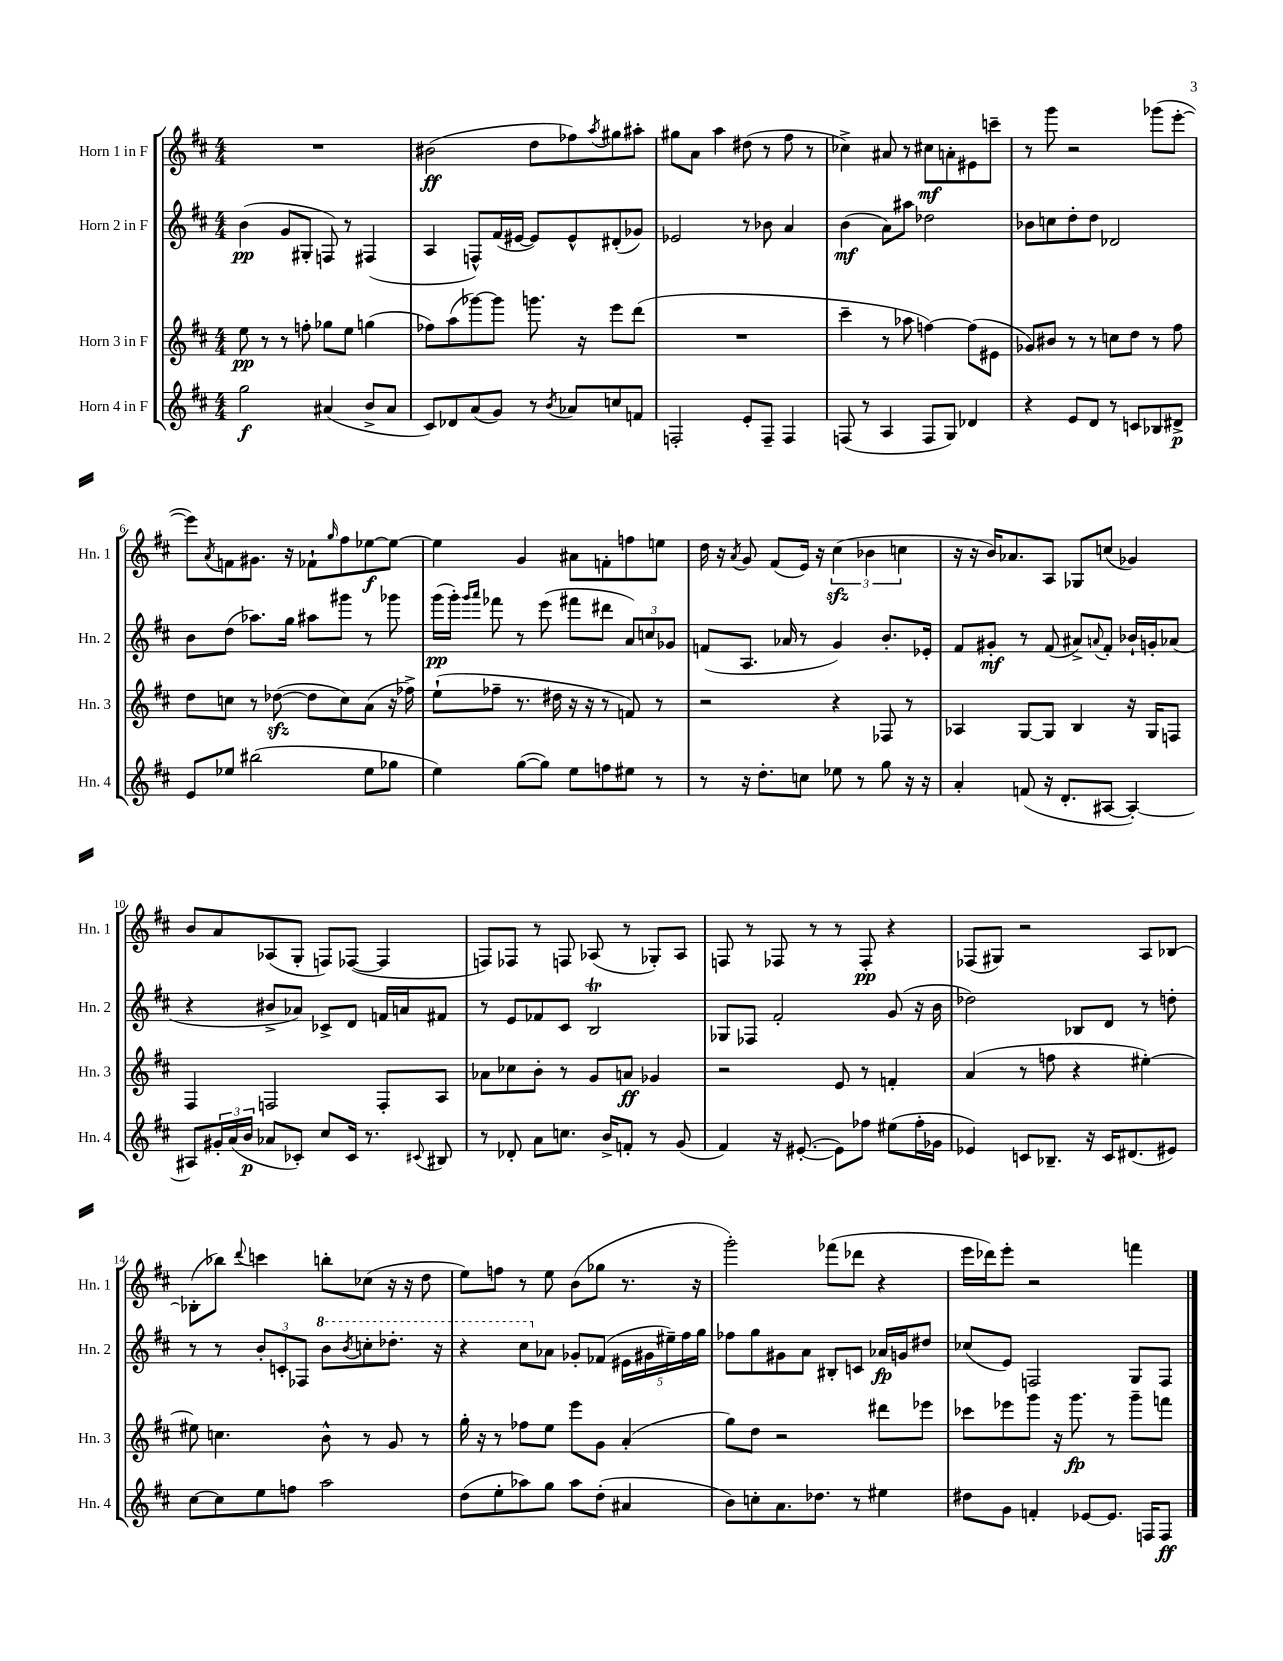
<<
\new StaffGroup <<
\new Staff = "s0" \with { instrumentName = "Horn 1 in F" shortInstrumentName = "Hn. 1" } {
    \clef treble \key d \major \numericTimeSignature \time 4/4
    R1 |
    bis'2\ff( d''8 fes''8) \acciaccatura { a''8 } gis''8 ais''8-. |
    gis''8 a'8 a''4 dis''8( r8 fis''8 r8 |
    ces''4->) ais'8 r8 cis''8\mf a'8-. eis'8 c'''8-- |
    r8 g'''8 r2 ges'''8( e'''8~-. |
    e'''8) \acciaccatura { a'8 } f'8 gis'8. r16 fes'8-! \grace { g''16 } fis''8 ees''8~\f ees''8~ |
    ees''4 g'4 ais'8 f'8-. f''8 e''8 |
    d''16 r16 \acciaccatura { a'8 } g'8 fis'8( e'16) r16 \tuplet 3/2 { cis''4\sfz( bes'4 c''4 } |
    r16 r16 b'16) aes'8. a8 ges8 c''8( ges'4) |
    b'8 a'8 aes8( g8-. f8) fes8~( fes4 |
    f8) fes8 r8 f8 aes8( r8 ges8-.) aes8 |
    f8 r8 fes8 r8 r8 fes8-.\pp r4 |
    fes8( gis8) r2 a8 bes8~ |
    bes8-.( bes''8) \appoggiatura { d'''8 } c'''4 b''8-. ces''8( r16 r16 d''8 |
    e''8) f''8 r8 e''8 b'8( ges''8 r8. r16 |
    g'''2-.) fes'''8( des'''8 r4 |
    e'''16 des'''16) e'''8-. r2 f'''4 \bar "|." |
}
\new Staff = "s1" \with { instrumentName = "Horn 2 in F" shortInstrumentName = "Hn. 2" } {
    \clef treble \key d \major \numericTimeSignature \time 4/4
    b'4\pp( g'8 gis8-. f8) r8 fis4( |
    a4 f8-^) fis'16( eis'16~ eis'8) eis'8-^ dis'8-.( ges'8) |
    ees'2 r8 bes'8 a'4 |
    b'4\mf( a'8) ais''8 des''2 |
    bes'8 c''8 d''8-. d''8 des'2 |
    b'8 d''8( aes''8.) g''16 ais''8 gis'''8 r8 ges'''8 |
    g'''16\pp( g'''16-.) \grace { g'''16 a'''16 } fes'''8 r8 e'''8( fis'''8 dis'''8 \tuplet 3/2 { a'8) c''8 ges'8 } |
    f'8( a8. aes'16 r8 g'4) b'8.-. ees'16-. |
    fis'8 gis'8-.\mf r8 fis'8( ais'8->) \appoggiatura { a'8 } fis'8-. bes'16-! g'16-. aes'8( |
    r4 bis'8-> aes'8) ces'8-> d'8 f'16 a'16 fis'8 |
    r8 e'8 fes'8 cis'8 b2\trill |
    ges8 fes8 fis'2-. g'8( r16 b'16 |
    des''2) bes8 d'8 r8 d''8-. |
    r8 r8 \tuplet 3/2 { b'8-. c'8-. fes8 } \ottava #1 b''8 \acciaccatura { b''8 } c'''8-. des'''8.-. r16 |
    r4 cis'''8 \ottava #0 aes'8 ges'8-. fes'8( \tuplet 5/4 { eis'16 gis'16 eis''16--) fis''16 g''16 } |
    fes''8 g''8 gis'8 a'8 bis8-. c'8 aes'16\fp g'16 dis''8 |
    ces''8( e'8) f2 g8 f8 \bar "|." |
}
\new Staff = "s2" \with { instrumentName = "Horn 3 in F" shortInstrumentName = "Hn. 3" } {
    \clef treble \key d \major \numericTimeSignature \time 4/4
    e''8\pp r8 r8 f''8-. ges''8 e''8 g''4( |
    fes''8) a''8( ges'''8~) ges'''8 g'''8. r16 e'''8 d'''8( |
    R1 |
    cis'''4-- r8 aes''8 f''4~) f''8( eis'8 |
    ges'8) bis'8 r8 r8 c''8 d''8 r8 fis''8 |
    d''8 c''8 r8 des''8~\sfz( des''8 c''8) a'8( r16 fes''16->) |
    e''8-!( fes''8-- r8. dis''16 r16 r16 r8 f'8) r8 |
    r2 r4 fes8 r8 |
    aes4 g8~ g8 b4 r16 g16 f8 |
    fis4 f2 f8-. a8 |
    aes'8 ces''8 b'8-. r8 g'8 a'8\ff ges'4 |
    r2 e'8 r8 f'4-. |
    a'4( r8 f''8 r4 eis''4~-.) |
    eis''8 c''4. b'8-^ r8 g'8 r8 |
    g''16-. r16 r8 fes''8 e''8 e'''8 g'8 a'4-.( |
    g''8) d''8 r2 dis'''8 ees'''8 |
    ces'''8 ees'''8 g'''8 r16 g'''8.\fp r8 g'''8-- f'''8 \bar "|." |
}
\new Staff = "s3" \with { instrumentName = "Horn 4 in F" shortInstrumentName = "Hn. 4" } {
    \clef treble \key d \major \numericTimeSignature \time 4/4
    g''2\f ais'4( b'8-> ais'8 |
    cis'8) des'8 a'8( g'8) r8 \acciaccatura { b'8 } aes'8 c''8 f'8 |
    f2-. e'8-. f8-- f4 |
    f8( r8 a4 f8 g8) des'4 |
    r4 e'8 d'8 r8 c'8 bes8 dis'8->\p |
    e'8 ees''8 bis''2( ees''8 ges''8 |
    e''4) g''8~( g''8) e''8 f''8 eis''8 r8 |
    r8 r16 d''8.-. c''8 ees''8 r8 g''8 r16 r16 |
    a'4-. f'8( r16 d'8.-. ais8~ ais4~-.) |
    ais8 \tuplet 3/2 { gis'16-. a'16( b'16\p } aes'8 ces'8-.) cis''8 ces'16 r8. \appoggiatura { cis'8 } bis8 |
    r8 des'8-. a'8 c''8. b'16-> f'8-. r8 g'8( |
    fis'4) r16 eis'8.~-.( eis'8) fes''8 eis''8( fes''16-. ges'16 |
    ees'4) c'8 bes8.-- r16 c'16 dis'8.( eis'8) |
    cis''8~ cis''8 e''8 f''8 a''2 |
    d''8( e''8-. aes''8) g''8 aes''8 d''8-.( ais'4 |
    b'8) c''8-. a'8. des''8. r8 eis''4 |
    dis''8 g'8 f'4-. ees'8~ ees'8. f16 f8\ff \bar "|." |
}
>>
>>
